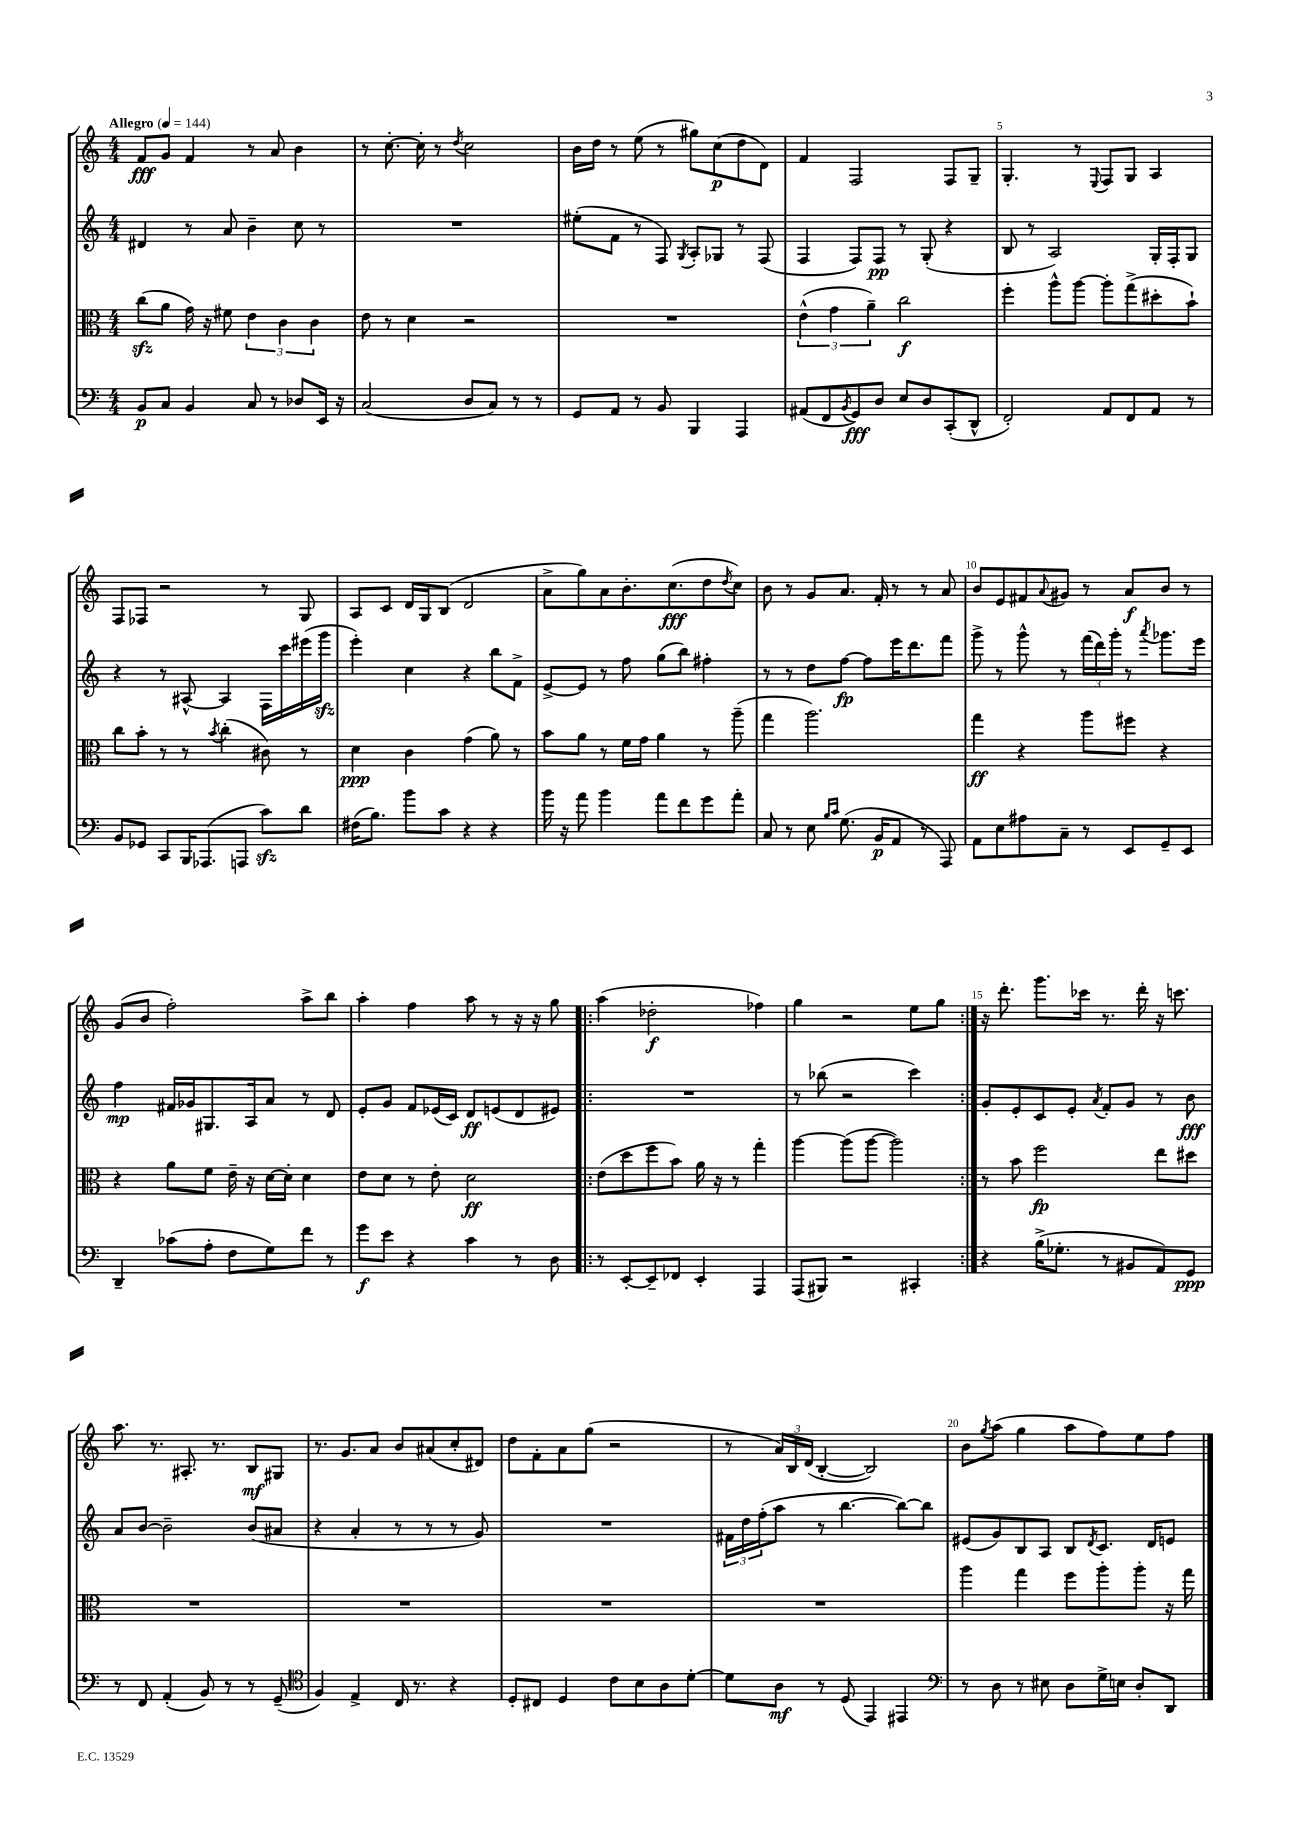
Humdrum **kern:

**kern	**dynam	**kern	**dynam	**kern	**dynam	**kern	**dynam
*part4	*part4	*part3	*part3	*part2	*part2	*part1	*part1
*staff4	*staff4	*staff3	*staff3	*staff2	*staff2	*staff1	*staff1
*clefF4	*	*clefC3	*	*clefG2	*	*clefG2	*
*k[]	*	*k[]	*	*k[]	*	*k[]	*
*M4/4	*	*M4/4	*	*M4/4	*	*M4/4	*
*MM144	*	*MM144	*	*MM144	*	*MM144	*
=1	=1	=1	=1	=1	=1	=1	=1
!	!	!	!	!	!	!LO:TX:a:B:t=Allegro	!
8BB/L	p	(8cczz\L	.	4d#X/	.	8f/L	fff
8C/J	.	8a\J	.	.	.	8g/J	.
4BB/	.	16g\)	.	8r	.	4f/	.
.	.	16r	.	.	.	.	.
.	.	8f#X\	.	8a/	.	.	.
8C/	.	6e\	.	4b~\	.	8r	.
8r	.	.	.	.	.	8a/	.
.	.	6c\	.	.	.	.	.
8D-X/L	.	.	.	8cc\	.	4b\	.
.	.	6c\	.	.	.	.	.
16EE/Jk	.	.	.	8r	.	.	.
16r	.	.	.	.	.	.	.
=2	=2	=2	=2	=2	=2	=2	=2
(2C/	.	8e\	.	1r	.	8r	.
.	.	8r	.	.	.	[8.cc'\	.
.	.	4d\	.	.	.	.	.
.	.	.	.	.	.	16cc'\]	.
.	.	.	.	.	.	8r	.
.	.	.	.	.	.	8qdd/	.
8D/L	.	2r	.	.	.	2cc\	.
8C/J)	.	.	.	.	.	.	.
8r	.	.	.	.	.	.	.
8r	.	.	.	.	.	.	.
=3	=3	=3	=3	=3	=3	=3	=3
8GG/L	.	1r	.	(8ee#X'\L	.	16b\LL	.
.	.	.	.	.	.	16dd\JJ	.
8AA/J	.	.	.	8f\J	.	8r	.
8r	.	.	.	8r	.	(8ee\	.
8BB/	.	.	.	8F/)	.	8r	.
.	.	.	.	8qG/	.	.	.
4BBB/	.	.	.	8A'/L	.	8gg#X\L)	.
.	.	.	.	8G-X/J	.	(8cc\	p
4AAA/	.	.	.	8r	.	8dd\	.
.	.	.	.	(8F/	.	8d\J)	.
=4	=4	=4	=4	=4	=4	=4	=4
(8AA#X/L	.	(6e^^\	.	4F/	.	4f/	.
8FF/	.	.	.	.	.	.	.
.	.	6g\	.	.	.	.	.
8qBB/	.	.	.	.	.	.	.
8GG/)	fff	.	.	8F/L)	.	2F/	.
.	.	6a~\)	.	.	.	.	.
8D/J	.	.	.	8F/J	pp	.	.
8E/L	.	2cc\	f	8r	.	.	.
8D/	.	.	.	(8G'/	.	.	.
(8CC'/	.	.	.	4r	.	8F/L	.
8DD^^/J	.	.	.	.	.	8G~/J	.
=5	=5	=5	=5	=5	=5	=5	=5
2FF'/)	.	4ff'\	.	8B/	.	4.G'/	.
.	.	.	.	8r	.	.	.
.	.	8aa^^\L	.	2A/)	.	.	.
.	.	[8aa\J	.	.	.	8r	.
.	.	.	.	.	.	8qqE/	.
8AA/L	.	8aa'\L]	.	.	.	8F/L	.
8FF/	.	(8gg^\	.	.	.	8G/J	.
8AA/J	.	8dd#X'\	.	16G'/LL	.	4A/	.
.	.	.	.	16F'/J	.	.	.
8r	.	8b`\J)	.	8G/J	.	.	.
!!LO:LB:g=z
=6	=6	=6	=6	=6	=6	=6	=6
8BB/L	.	8cc\L	.	4r	.	8F/L	.
8GG-X/J	.	8b'\J	.	.	.	8F-X/J	.
8CC/L	.	8r	.	8r	.	2r	.
16BBB/K	.	8r	.	[8A#X^^/	.	.	.
(8.AAA-X/	.	.	.	.	.	.	.
.	.	8qb/	.	.	.	.	.
.	.	(4cc'\	.	4A#/]	.	.	.
8AAAn/J	.	.	.	.	.	.	.
8czz\L)	.	8c#X\)	.	16F\LL	.	8r	.
.	.	.	.	16ccc\	.	.	.
8d\J	.	8r	.	(16eee#X\	.	8G/	.
.	.	.	.	16gggzz\JJ	.	.	.
=7	=7	=7	=7	=7	=7	=7	=7
(16F#X\KL	.	4d\	ppp	4eee'\)	.	8A/L	.
8.B\J)	.	.	.	.	.	.	.
.	.	.	.	.	.	8c/J	.
8b\L	.	4c\	.	4cc\	.	16d/LL	.
.	.	.	.	.	.	16G/J	.
8c\J	.	.	.	.	.	(8B/J	.
4r	.	(4g\	.	4r	.	2d/	.
4r	.	8a\)	.	8bb\L	.	.	.
.	.	8r	.	8f^\J	.	.	.
=8	=8	=8	=8	=8	=8	=8	=8
16b\	.	8b\L	.	[8e^/L	.	8a^\L	.
16r	.	.	.	.	.	.	.
8a\	.	8a\J	.	8e/J]	.	8gg\)	.
4b\	.	8r	.	8r	.	8a\	.
.	.	16f\LL	.	8ff\	.	8.b'\	.
.	.	16g\JJ	.	.	.	.	.
8a\L	.	4a\	.	(8gg\L	.	.	.
.	.	.	.	.	.	(8.cc\	fff
8f\	.	.	.	8bb\J)	.	.	.
8g\	.	8r	.	4ff#X'\	.	8dd\	.
.	.	.	.	.	.	8qdd/	.
8a'\J	.	(8aa~\	.	.	.	8cc\J)	.
=9	=9	=9	=9	=9	=9	=9	=9
8C/	.	4gg\	.	8r	.	8b\	.
8r	.	.	.	8r	.	8r	.
8E\	.	2.aa\)	.	8dd\L	.	8g/L	.
16qqB/LL	.	.	.	.	.	.	.
16qqc/JJ	.	.	.	.	.	.	.
(8.G\	.	.	.	[8ff\J	fp	8.a/J	.
.	.	.	.	8ff\L]	.	.	.
16BB/KL	p	.	.	.	.	16f'/	.
8AA/J	.	.	.	16eee\K	.	8r	.
.	.	.	.	8.ddd\	.	.	.
8r	.	.	.	.	.	8r	.
8AAA/)	.	.	.	8fff\J	.	8a/	.
=10	=10	=10	=10	=10	=10	=10	=10
8AA\L	.	4gg\	ff	8ggg^\	.	8b/L	.
8E\	.	.	.	8r	.	8e/	.
8A#X\	.	4r	.	8ggg^^\	.	8f#X/	.
.	.	.	.	.	.	8qqa/	.
8C~\J	.	.	.	8r	.	8g#X/J	.
8r	.	8aa\L	.	(24fff\LL	.	8r	.
.	.	.	.	24ddd\)	.	.	.
.	.	.	.	24ggg'\JJ	.	.	.
8EE/L	.	8ff#X\J	.	8r	.	8a/L	f
.	.	.	.	8qaaa/	.	.	.
8GG~/	.	4r	.	8.ggg-X\L	.	8b/J	.
8EE/J	.	.	.	.	.	8r	.
.	.	.	.	16eee\Jk	.	.	.
!!LO:LB:g=z
=11	=11	=11	=11	=11	=11	=11	=11
4DD~/	.	4r	.	4ff\	mp	(8g/L	.
.	.	.	.	.	.	8b/J	.
(8c-X\L	.	8a\L	.	16f#X/LL	.	2ff'\)	.
.	.	.	.	16g-X/J	.	.	.
8A'\J	.	8f\J	.	8.G#X/	.	.	.
8F\L	.	16e~\	.	.	.	.	.
.	.	16r	.	16A/k	.	.	.
8G\)	.	[16d\LL	.	8a/J	.	.	.
.	.	16d'\JJ]	.	.	.	.	.
8f\J	.	4d\	.	8r	.	8aa^\L	.
8r	.	.	.	8d/	.	8bb\J	.
=12	=12	=12	=12	=12	=12	=12	=12
8g\L	f	8e\L	.	8e'/L	.	4aa'\	.
8e\J	.	8d\J	.	8g/J	.	.	.
4r	.	8r	.	8f/L	.	4ff\	.
.	.	8e'\	.	(16e-X/L	.	.	.
.	.	.	.	16c/JJ)	.	.	.
4c\	.	2d\	ff	8d/L	ff	8aa\	.
.	.	.	.	(8en/	.	8r	.
8r	.	.	.	8d/	.	16r	.
.	.	.	.	.	.	16r	.
8D\	.	.	.	8e#X/J)	.	8gg\	.
=13!|:	=13!|:	=13!|:	=13!|:	=13!|:	=13!|:	=13!|:	=13!|:
8r	.	(8e\L	.	1r	.	(4aa\	.
[8EE'/L	.	8dd\	.	.	.	.	.
8EE~/]	.	8ff\	.	.	.	2dd-X'\	f
8FF-X/J	.	8b\J)	.	.	.	.	.
4EE'/	.	16a\	.	.	.	.	.
.	.	16r	.	.	.	.	.
.	.	8r	.	.	.	.	.
4AAA/	.	4gg'\	.	.	.	4ff-X\)	.
=14	=14	=14	=14	=14	=14	=14	=14
(8AAA/L	.	[4aa\	.	8r	.	4gg\	.
8BBB#X/J)	.	.	.	(8bb-X\	.	.	.
2r	.	(8aa\L]	.	2r	.	2r	.
.	.	[8aa\J	.	.	.	.	.
.	.	2aa\])	.	.	.	.	.
4CC#X'/	.	.	.	4ccc\)	.	8ee\L	.
.	.	.	.	.	.	8gg\J	.
=15:|!	=15:|!	=15:|!	=15:|!	=15:|!	=15:|!	=15:|!	=15:|!
4r	.	8r	.	8g'/L	.	16r	.
.	.	.	.	.	.	8.ddd'\	.
.	.	8b\	.	8e'/	.	.	.
(16B^\KL	.	2ff\	fp	8c/	.	8.ggg\L	.
8.G-X'\J	.	.	.	.	.	.	.
.	.	.	.	8e'/J	.	.	.
.	.	.	.	.	.	16ccc-X\Jk	.
.	.	.	.	8qa/	.	.	.
8r	.	.	.	8f'/L	.	8.r	.
8BB#X/L	.	.	.	8g/J	.	.	.
.	.	.	.	.	.	16ddd'\	.
8AA/)	.	8ee\L	.	8r	.	16r	.
.	.	.	.	.	.	8.cccn\	.
8GG/J	ppp	8dd#X\J	.	8b\	fff	.	.
!!LO:LB:g=z
=16	=16	=16	=16	=16	=16	=16	=16
8r	.	1r	.	8a/L	.	8.aa\	.
8FF/	.	.	.	[8b/J	.	.	.
.	.	.	.	.	.	8.r	.
(4AA'/	.	.	.	2b~\]	.	.	.
.	.	.	.	.	.	8.A#X'/	.
8BB/)	.	.	.	.	.	.	.
.	.	.	.	.	.	8.r	.
8r	.	.	.	.	.	.	.
8r	.	.	.	(8b/L	.	8B/L	mf
(8GG~/	.	.	.	8a#X/J	.	8G#X/J	.
=17	=17	=17	=17	=17	=17	=17	=17
*clefC4	*	*	*	*	*	*	*
4F/)	.	1r	.	4r	.	8.r	.
.	.	.	.	.	.	8.g/L	.
4E^/	.	.	.	4a'/	.	.	.
.	.	.	.	.	.	8a/J	.
16C/	.	.	.	8r	.	8b/L	.
8.r	.	.	.	.	.	.	.
.	.	.	.	8r	.	(8a#X/	.
4r	.	.	.	8r	.	8cc'/	.
.	.	.	.	8g/)	.	8d#X/J)	.
=18	=18	=18	=18	=18	=18	=18	=18
8D'/L	.	1r	.	1r	.	8dd\L	.
8C#X/J	.	.	.	.	.	8f'\	.
4D/	.	.	.	.	.	8a\	.
.	.	.	.	.	.	(8gg\J	.
8c\L	.	.	.	.	.	2r	.
8B\	.	.	.	.	.	.	.
8A\	.	.	.	.	.	.	.
[8d'\J	.	.	.	.	.	.	.
=19	=19	=19	=19	=19	=19	=19	=19
8d\L]	.	1r	.	24f#X\LL	.	8r	.
.	.	.	.	24dd\	.	.	.
.	.	.	.	(24ff'\J	.	.	.
8A\J	mf	.	.	8aa\J	.	24a/LL)	.
.	.	.	.	.	.	24B/	.
.	.	.	.	.	.	(24d/JJ	.
8r	.	.	.	8r	.	[4B'/	.
(8D/	.	.	.	[4.bb\	.	.	.
4EE/)	.	.	.	.	.	2B/])	.
4EE#X/	.	.	.	8bb\L_)	.	.	.
.	.	.	.	8bb\J]	.	.	.
=20	=20	=20	=20	=20	=20	=20	=20
*clefF4	*	*	*	*	*	*	*
8r	.	4aa\	.	(8e#X/L	.	8b\L	.
.	.	.	.	.	.	8qgg/	.
8D\	.	.	.	8g/)	.	(8aa\J	.
8r	.	4gg\	.	8B/	.	4gg\	.
8E#X\	.	.	.	8A/J	.	.	.
8D\L	.	8ff\L	.	8B/L	.	8aa\L	.
.	.	.	.	8qd/	.	.	.
16G^\L	.	8aa'\	.	8.c/J	.	8ff\)	.
16En\JJ	.	.	.	.	.	.	.
8D'/L	.	8aa'\J	.	.	.	8ee\	.
.	.	.	.	16d/KL	.	.	.
8DD/J	.	16r	.	8en/J	.	8ff\J	.
.	.	16gg\	.	.	.	.	.
==	==	==	==	==	==	==	==
*-	*-	*-	*-	*-	*-	*-	*-
